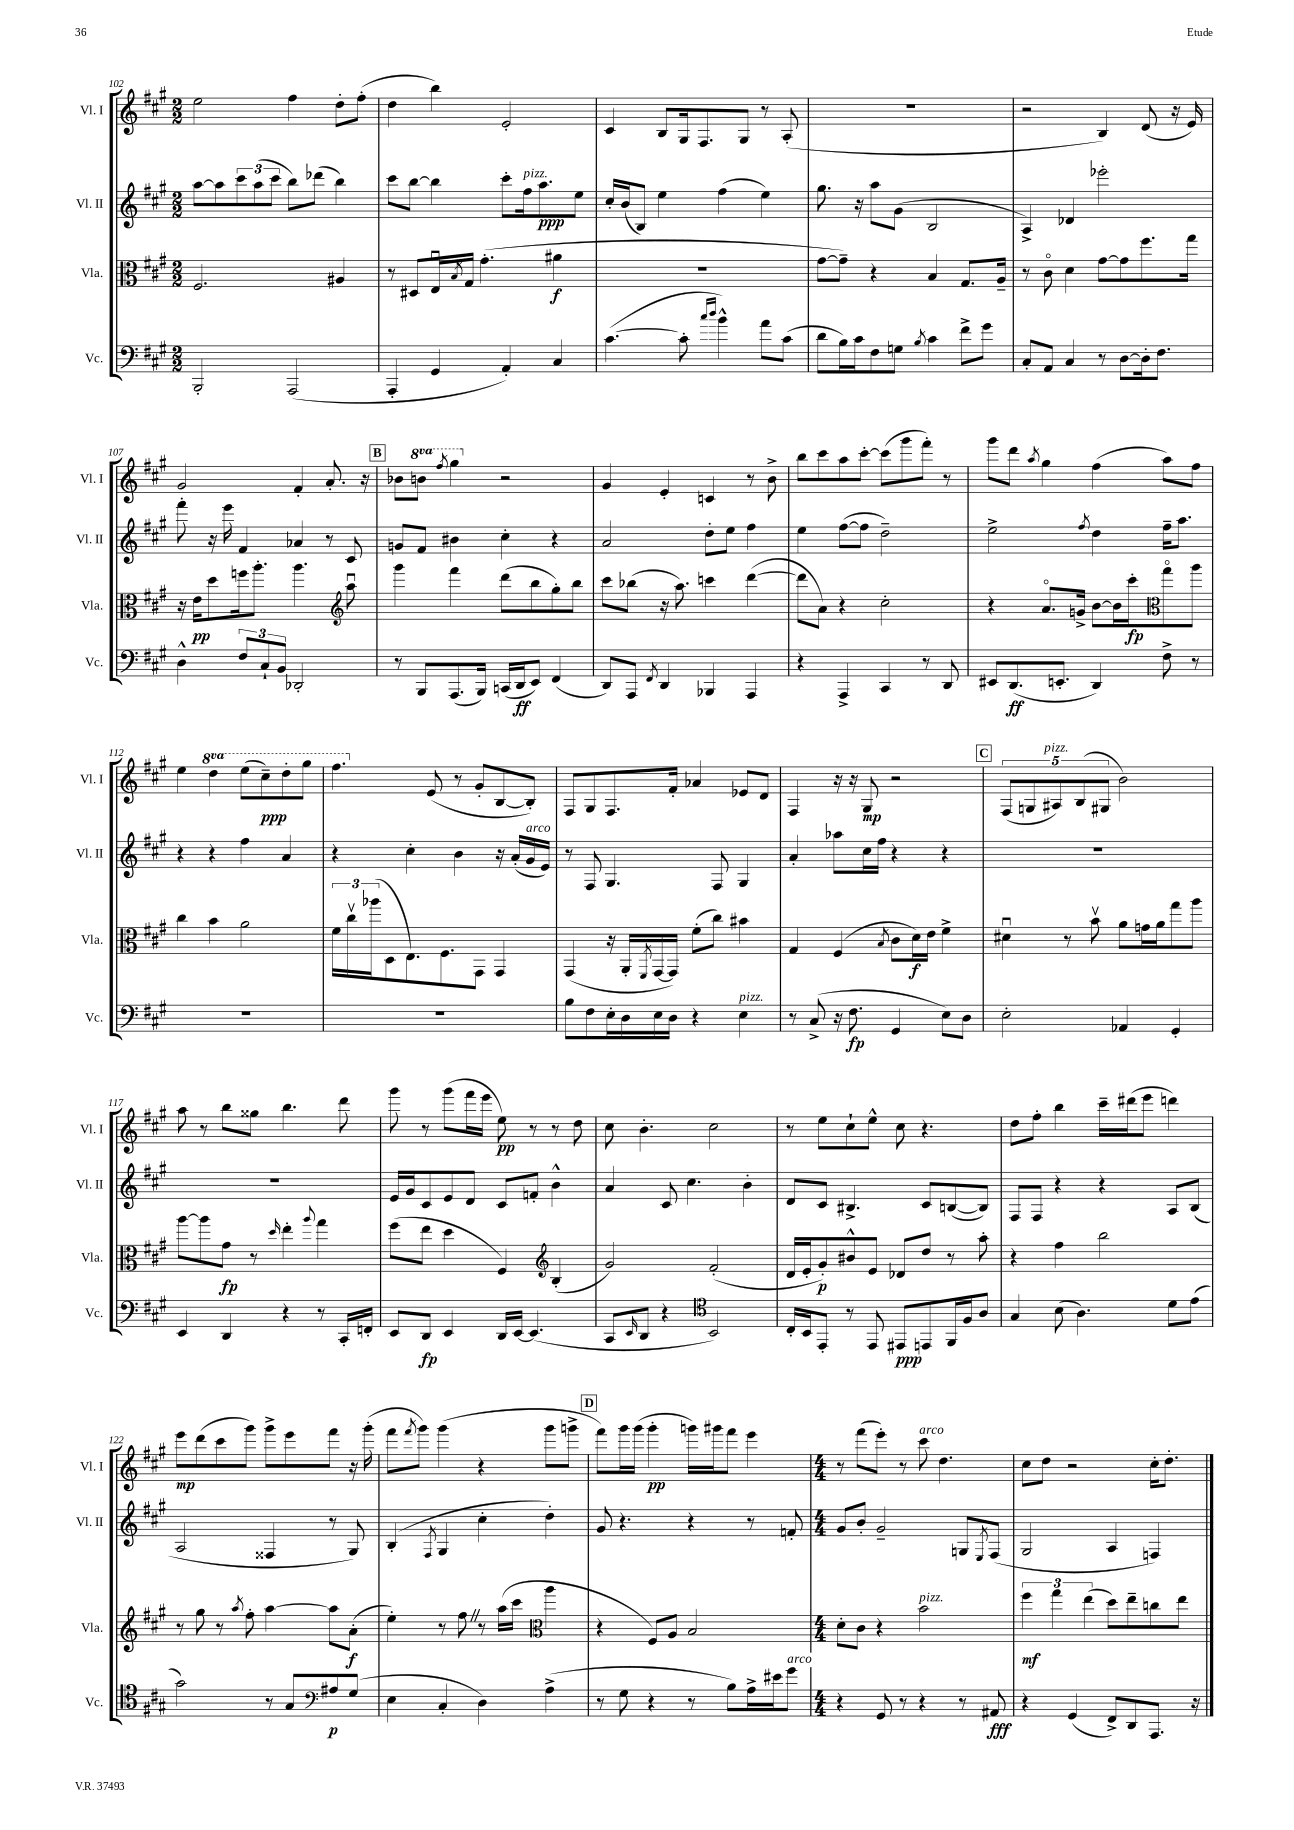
<<
\new StaffGroup <<
\new Staff = "s0" \with { instrumentName = "Vl. I" shortInstrumentName = "Vl. I" } {
    \clef treble \key a \major \numericTimeSignature \time 2/2 \set Staff.ottavationMarkups = #ottavation-simple-ordinals
    e''2 fis''4 d''8-. fis''8-.( |
    d''4 b''4) e'2-. |
    cis'4 b8 gis16 fis8. gis8 r8 a8-.( |
    R1 |
    r2 b4) d'8( r16 e'16) |
    gis'2 fis'4-. a'8.-. r16 |
    \mark \markup { \box "B" } bes'8 \ottava #1 b''!8 \acciaccatura { fis'''8 } gis'''4 \ottava #0 r2 |
    gis'4 e'4-. c'4 r8 b'8-> |
    b''8 cis'''8 a''8 cis'''8~-. cis'''8( gis'''8 fis'''8-.) r8 |
    gis'''8 d'''8 \acciaccatura { a''8 } gis''4 fis''4( a''8) fis''8 |
    e''4 \ottava #1 d'''4 e'''8( cis'''8--\ppp) d'''8-. gis'''8 |
    fis'''4. \ottava #0 e'8( r8 gis'8-. b8~ b8-.) |
    fis8 gis8 fis8. fis'16-. aes'4 ees'8 d'8 |
    fis4 r16 r16 gis8\mp r2 |
    \mark \markup { \box "C" } \tuplet 5/4 { fis8( g8 ais8^\markup { \italic "pizz." }) b8( gis8 } b'2) |
    a''8 r8 b''8 gisis''8 b''4. d'''8 |
    gis'''8 r8 gis'''8( fis'''16 e'''16 e''8\pp) r8 r8 d''8 |
    cis''8 b'4.-. cis''2 |
    r8 e''8 cis''8-! e''8-^ cis''8 r4. |
    d''8 fis''8-. b''4 cis'''16-- dis'''16( e'''8 d'''4) |
    e'''8\mp d'''8( cis'''8 gis'''8) gis'''8-> e'''8 fis'''8 r16 gis'''16-.( |
    fis'''8 \acciaccatura { fis'''8 } gis'''8) gis'''4( r4 gis'''8 g'''8-> |
    \mark \markup { \box "D" } fis'''8) gis'''16 gis'''16( gis'''4-.\pp g'''16) gis'''16 fis'''8 e'''4 |
    \numericTimeSignature \time 4/4 r8 fis'''8( e'''8-.) r8 cis'''8^\markup { \italic "arco" } d''4. |
    cis''8 d''8 r2 cis''16-. d''8.-. \bar "|." |
}
\new Staff = "s1" \with { instrumentName = "Vl. II" shortInstrumentName = "Vl. II" } {
    \clef treble \key a \major \numericTimeSignature \time 2/2
    a''8~ a''8 \tuplet 3/2 { cis'''8 a''8( cis'''8 } b''8) des'''8( b''4) |
    cis'''8 b''8~ b''4 cis'''8-. fis''16^\markup { \italic "pizz." } a''8.\ppp e''8 |
    cis''16-. b'16( b8) e''4 fis''4( e''4) |
    gis''8. r16 a''8 gis'8( b2 |
    a4->) des'4 ees'''2-. |
    fis'''8-. r16 e'''16 fis'4 aes'4 r8 cis'8 |
    \mark \markup { \box "B" } g'8 fis'8 bis'4 cis''4-. r4 |
    a'2 d''8-. e''8 fis''4 |
    e''4 fis''8~( fis''8 d''2--) |
    e''2-> \acciaccatura { fis''8 } d''4 fis''16-- a''8. |
    r4 r4 fis''4 a'4 |
    r4 cis''4-. b'4 r16 a'16-.( gis'16^\markup { \italic "arco" } e'16) |
    r8 fis8 gis4. fis8 gis4 |
    a'4-. aes''8 cis''16 fis''16 r4 r4 |
    \mark \markup { \box "C" } R1 |
    R1 |
    e'16 gis'16 cis'8 e'8 d'8 cis'8 f'8-. b'4-^ |
    a'4 cis'8 cis''4. b'4-. |
    d'8 cis'8 bis4.-> cis'8 b8~( b8) |
    fis8 fis8 r4 r4 a8 b8( |
    a2 fisis4 r8 gis8) |
    b4-.( \acciaccatura { fis8 } gis4 cis''4-. d''4-.) |
    \mark \markup { \box "D" } gis'8 r4. r4 r8 f'8-. |
    \numericTimeSignature \time 4/4 gis'8 b'8-. gis'2-- g8 \acciaccatura { e8 } fis8( |
    gis2 a4 f4) \bar "|." |
}
\new Staff = "s2" \with { instrumentName = "Vla." shortInstrumentName = "Vla." } {
    \clef alto \key a \major \numericTimeSignature \time 2/2
    fis2. ais4 |
    r8 dis8 e16\downbow \acciaccatura { b8 } gis16 gis'4.-.( ais'4\f |
    R1 |
    gis'8~ gis'8--) r4 b4 gis8. a16-- |
    r8 cis'8\flageolet d'4 gis'8~ gis'8 fis''8. gis''16 |
    r16 e'16\pp d''8 f''16 a''8.-. a''4. a''8\downbow |
    \mark \markup { \box "B" } \clef treble gis'''4 fis'''4 d'''8( b''8 gis''8-.) b''8 |
    cis'''8 bes''8( r16 a''8.) c'''4 d'''4~( |
    d'''8 a'8) r4 cis''2-. |
    r4 a'8.\flageolet g'16-> b'8~ b'16 cis'''16-.\fp gis''8\flageolet a''8 |
    \clef alto cis''4 b'4 a'2 |
    \tuplet 3/2 { fis'16 cis''16\upbow aes''16( } d8 e8.) fis8. gis,8 gis,4 |
    gis,4( r16 a,16-. \acciaccatura { fis,8 } gis,16~ gis,16) fis'8-.( cis''8) bis'4 |
    gis4 fis4( \acciaccatura { b8 } cis'8 d'16\f) e'16 fis'4-> |
    \mark \markup { \box "C" } dis'4\downbow r8 b'8\upbow a'8 g'16 a'16 gis''8 a''8 |
    a''8~ a''8 gis'8\fp r8 \grace { d''16 } e''4-. \appoggiatura { a''8 } gis''4 |
    fis''8( e''8 d''4 fis4) b4-.( |
    \clef treble gis'2) fis'2-.( |
    d'16 e'16-. gis'8-.\p) bis'8-^ e'8 des'8 d''8 r8 a''8-. |
    r4 fis''4 b''2 |
    r8 gis''8 r8 \acciaccatura { a''8 } fis''8-. a''4~ a''8 a'8-.\f( |
    e''4-.) r8 fis''8 \once \override BreathingSign.text = \markup { \musicglyph "scripts.caesura.straight" } \breathe r8 a''16( cis'''16 \clef alto a''4 |
    \mark \markup { \box "D" } r4 fis8) a8 b2 |
    \numericTimeSignature \time 4/4 d'8-. cis'8 r4 b'2^\markup { \italic "pizz." } |
    \tuplet 3/2 { fis''4\mf gis''4 e''4( } d''8) e''8-- c''8 e''8 \bar "|." |
}
\new Staff = "s3" \with { instrumentName = "Vc." shortInstrumentName = "Vc." } {
    \clef bass \key a \major \numericTimeSignature \time 2/2
    b,,2-. a,,2( |
    a,,4-. gis,4 a,4-.) cis4 |
    cis'4.~( cis'8-. \grace { cis''16 d''16 } b'4-^) a'8 cis'8( |
    d'8 b16) cis'16 fis8 g8 \acciaccatura { b8 } cis'4 fis'8-> gis'8 |
    cis8-. a,8 cis4 r8 d8~ d16-. fis8. |
    d4-^ \tuplet 3/2 { fis8 cis8-! b,8 } des,2-. |
    \mark \markup { \box "B" } r8 b,,8 a,,8.( b,,16) c,16( d,16\ff e,8) fis,4( |
    d,8) a,,8 \acciaccatura { fis,8 } d,4 bes,,4 a,,4 |
    r4 a,,4-> cis,4 r8 d,8 |
    eis,8 d,8.\ff( e,8.-. d,4) fis8-> r8 |
    R1 |
    R1 |
    b8 fis8 e16-. d16 e16 d16 r4 e4^\markup { \italic "pizz." } |
    r8 cis8->( r16 fis8.\fp gis,4 e8) d8 |
    \mark \markup { \box "C" } e2-. aes,4 gis,4-. |
    e,4 d,4 r4 r8 cis,16-. f,16-. |
    e,8 d,8\fp e,4 d,16 e,16~ e,4.( |
    cis,8 \grace { e,16 } d,8 r4 \clef tenor b,2) |
    cis16-. b,16 e,8-. r8 e,8 eis,8\ppp e,8 fis,16 fis16 a8 |
    gis4 b8( a4.) d'8 e'8( |
    gis'2) r8 gis8 ais8\p gis8( |
    \clef bass e4 cis4-. d4) a4->( |
    \mark \markup { \box "D" } r8 gis8 r4 r8 b8) a16-> eis'16 gis'8^\markup { \italic "arco" } |
    \numericTimeSignature \time 4/4 r4 gis,8 r8 r4 r8 ais,8\fff |
    r4 gis,4( fis,8->) d,8 a,,8. r16 \bar "|." |
}
>>
>>
\layout { \context { \Score currentBarNumber = #102 } }
